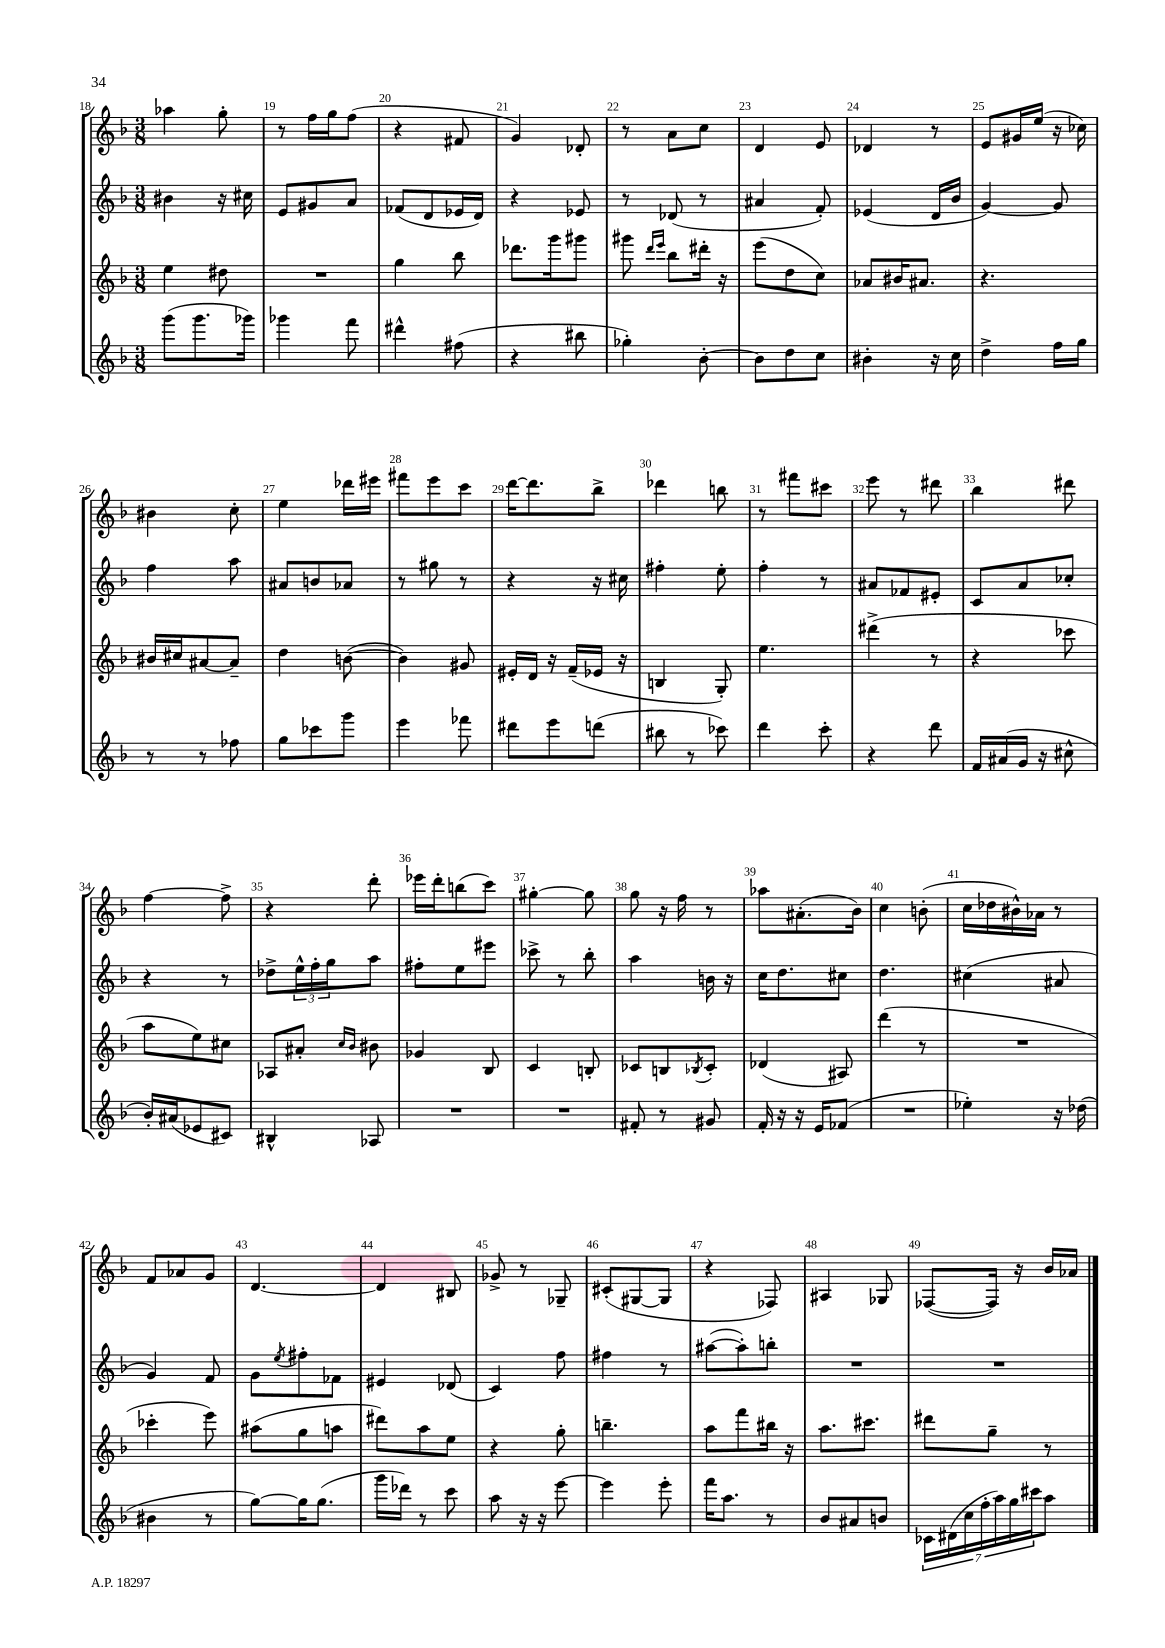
<<
\new StaffGroup <<
\new Staff = "s0" {
    \clef treble \key f \major \numericTimeSignature \time 3/8
    aes''4 g''8-. |
    r8 f''16 g''16 f''8( |
    r4 fis'8 |
    g'4) des'8-. |
    r8 a'8 c''8 |
    d'4 e'8 |
    des'4 r8 |
    e'8 gis'16 e''16( r16 ces''16) |
    bis'4 c''8-. |
    e''4 des'''16 eis'''16 |
    fis'''8 e'''8 c'''8 |
    d'''16~ d'''8. bes''8-> |
    des'''4 b''8 |
    r8 fis'''8 cis'''8 |
    e'''8 r8 dis'''8 |
    bes''4 dis'''8 |
    f''4~ f''8-> |
    r4 d'''8-. |
    ees'''16 d'''16-. b''8( c'''8) |
    gis''4~-. gis''8 |
    g''8 r16 f''16 r8 |
    aes''8 ais'8.-.( bes'16) |
    c''4 b'8-.( |
    c''16 des''16 bis'16-^) aes'16 r8 |
    f'8 aes'8 g'8 |
    d'4.~ |
    d'4 bis8 |
    ges'8-> r8 ges8-- |
    cis'8-.( gis8~ gis8 |
    r4 fes8) |
    ais4 ges8 |
    fes8~( fes16) r16 bes'16 aes'16 \bar "|." |
}
\new Staff = "s1" {
    \clef treble \key f \major \numericTimeSignature \time 3/8
    bis'4 r16 cis''16 |
    e'8 gis'8 a'8 |
    fes'8( d'8 ees'16 d'16) |
    r4 ees'8 |
    r8 des'8( r8 |
    ais'4 f'8-.) |
    ees'4( d'16 bes'16 |
    g'4~) g'8 |
    f''4 a''8 |
    ais'8 b'8 aes'8 |
    r8 gis''8 r8 |
    r4 r16 cis''16 |
    fis''4-. e''8-. |
    f''4-. r8 |
    ais'8 fes'8 eis'8-. |
    c'8 a'8 ces''8-. |
    r4 r8 |
    des''8-> \tuplet 3/2 { e''16-^ f''16-. g''16 } a''8 |
    fis''8-. e''8 eis'''8 |
    ces'''8-> r8 bes''8-. |
    a''4 b'16 r16 |
    c''16 d''8. cis''8 |
    d''4. |
    cis''4( ais'8 |
    g'4) f'8 |
    g'8 \acciaccatura { e''8 } fis''8-. fes'8 |
    eis'4 des'8( |
    c'4) f''8 |
    fis''4 r8 |
    ais''8~( ais''8-.) b''8-. |
    R4. |
    R4. \bar "|." |
}
\new Staff = "s2" {
    \clef treble \key f \major \numericTimeSignature \time 3/8
    e''4 dis''8 |
    R4. |
    g''4 bes''8 |
    des'''8. g'''16 gis'''8 |
    gis'''8 \grace { d'''16 e'''16 } bes''8 dis'''16-. r16 |
    e'''8( d''8 c''8) |
    aes'8 bis'16 ais'8. |
    r4. |
    bis'16 cis''16 ais'8~ ais'8-- |
    d''4 b'8~( |
    b'4) gis'8 |
    eis'16-. d'16 r16 f'16--( ees'16 r16 |
    b4 g8-.) |
    e''4. |
    dis'''4->( r8 |
    r4 ces'''8 |
    a''8 e''8) cis''8 |
    aes8 ais'8-. \grace { c''16 bes'16 } bis'8 |
    ges'4 bes8 |
    c'4 b8-. |
    ces'8 b8 \acciaccatura { bes8 } ces'8-. |
    des'4( ais8) |
    d'''4( r8 |
    R4. |
    ces'''4-. e'''8) |
    ais''8( g''8 a''8 |
    dis'''8) a''8 e''8 |
    r4 g''8-. |
    b''4.-- |
    a''8 f'''8 bis''16 r16 |
    a''8. cis'''8. |
    dis'''8 g''8-- r8 \bar "|." |
}
\new Staff = "s3" {
    \clef treble \key f \major \numericTimeSignature \time 3/8
    g'''8( g'''8. ges'''16) |
    ges'''4 f'''8 |
    dis'''4-^ fis''8( |
    r4 bis''8 |
    ges''4-.) bes'8~-. |
    bes'8 d''8 c''8 |
    bis'4-. r16 c''16 |
    d''4-> f''16 g''16 |
    r8 r8 fes''8 |
    g''8 ces'''8 g'''8 |
    e'''4 fes'''8 |
    dis'''8 e'''8 d'''8( |
    bis''8 r8 ces'''8) |
    d'''4 c'''8-. |
    r4 d'''8 |
    f'16 ais'16( g'16 r16 cis''8-^ |
    bes'16-.) ais'16( ees'8 cis'8) |
    bis4-^ aes8 |
    R4. |
    R4. |
    fis'8-. r8 gis'8 |
    f'16-. r16 r16 e'16 fes'8( |
    R4. |
    ees''4-.) r16 des''16( |
    bis'4 r8 |
    g''8~) g''16 g''8.( |
    g'''16 des'''16) r8 c'''8 |
    a''8 r16 r16 e'''8~ |
    e'''4 e'''8-. |
    f'''16 a''8. r8 |
    bes'8 ais'8 b'8 |
    \tuplet 7/4 { ces'16 dis'16( c''16 f''16-. a''16) g''16 cis'''16 } a''8 \bar "|." |
}
>>
>>
\layout { \context { \Score currentBarNumber = #18 \override BarNumber.break-visibility = ##(#f #t #t) barNumberVisibility = #all-bar-numbers-visible } }
